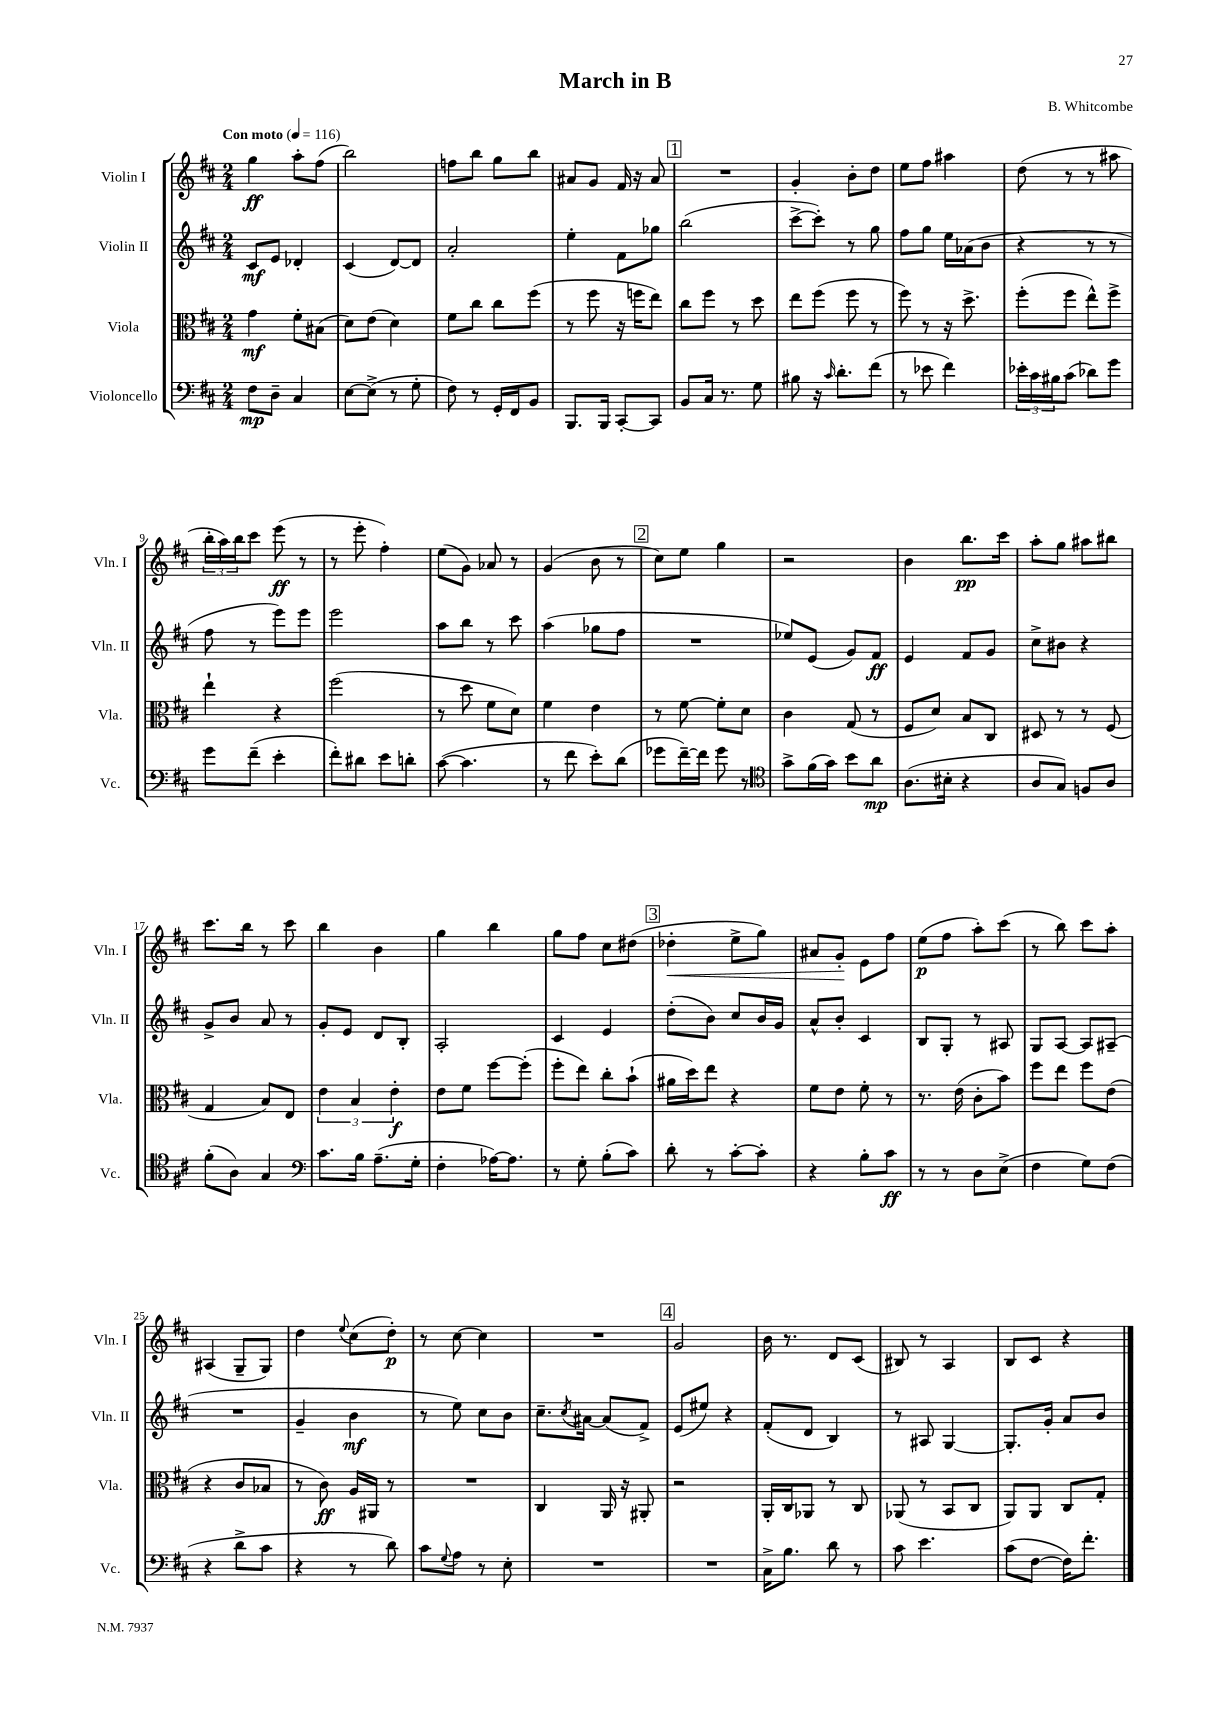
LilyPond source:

\header { title = "March in B" composer = "B. Whitcombe" }
<<
\new StaffGroup <<
\new Staff = "s0" \with { instrumentName = "Violin I" shortInstrumentName = "Vln. I" } {
    \clef treble \key d \major \numericTimeSignature \time 2/4 \tempo "Con moto" 4 = 116
    g''4\ff a''8-. fis''8( |
    b''2) |
    f''8 b''8 g''8 b''8 |
    ais'8 g'8 fis'16 r16 ais'8 |
    \mark \markup { \box "1" } R2 |
    g'4-. b'8-. d''8 |
    e''8 fis''8 ais''4 |
    d''8( r8 r8 ais''8 |
    \tuplet 3/2 { b''16-. a''16) b''16 } cis'''8 e'''8\ff( r8 |
    r8 e'''8-. fis''4-.) |
    e''8( g'8) aes'8 r8 |
    g'4( b'8 r8 |
    \mark \markup { \box "2" } cis''8) e''8 g''4 |
    r2 |
    b'4 b''8.\pp cis'''16 |
    a''8-. g''8 ais''8 bis''8 |
    cis'''8. b''16 r8 cis'''8 |
    b''4 b'4 |
    g''4 b''4 |
    g''8 fis''8 cis''8 dis''8( |
    \mark \markup { \box "3" } des''4-.\< e''8-> g''8) |
    ais'8 g'8-.\! e'8 fis''8 |
    e''8\p( fis''8 a''8-.) cis'''8( |
    r8 b''8) cis'''8 a''8-. |
    ais4( g8-- g8) |
    d''4 \appoggiatura { e''8 } cis''8( d''8-.\p) |
    r8 cis''8~ cis''4 |
    R2 |
    \mark \markup { \box "4" } g'2 |
    b'16 r8. d'8 cis'8( |
    bis8) r8 a4 |
    b8 cis'8 r4 \bar "|." |
}
\new Staff = "s1" \with { instrumentName = "Violin II" shortInstrumentName = "Vln. II" } {
    \clef treble \key d \major \numericTimeSignature \time 2/4
    cis'8\mf e'8 des'4-. |
    cis'4( d'8~) d'8 |
    a'2-. |
    e''4-. fis'8 ges''8 |
    \mark \markup { \box "1" } b''2( |
    cis'''8~-> cis'''8-.) r8 g''8 |
    fis''8 g''8 e''16 aes'16( b'8 |
    r4 r8 r8 |
    fis''8 r8 e'''8) e'''8 |
    e'''2 |
    a''8 b''8 r8 cis'''8 |
    a''4( ges''8 fis''8 |
    \mark \markup { \box "2" } R2 |
    ees''8) e'8( g'8) fis'8\ff |
    e'4 fis'8 g'8 |
    cis''8-> bis'8 r4 |
    g'8-> b'8 a'8 r8 |
    g'8-. e'8 d'8 b8-. |
    a2-. |
    cis'4 e'4 |
    \mark \markup { \box "3" } d''8-.( b'8) cis''8 b'16 g'16 |
    a'8-^ b'8-. cis'4 |
    b8 g8-. r8 ais8 |
    g8 a8~ a8 ais8--( |
    R2 |
    g'4-- b'4\mf |
    r8 e''8) cis''8 b'8 |
    cis''8.-- \acciaccatura { cis''8 } ais'16~ ais'8( fis'8->) |
    \mark \markup { \box "4" } e'8( eis''8) r4 |
    fis'8-.( d'8 b4) |
    r8 ais8 g4~ |
    g8.-. g'16-. a'8 b'8 \bar "|." |
}
\new Staff = "s2" \with { instrumentName = "Viola" shortInstrumentName = "Vla." } {
    \clef alto \key d \major \numericTimeSignature \time 2/4
    g'4\mf fis'8-. bis8( |
    d'8) e'8( d'4) |
    fis'8 cis''8 cis''8 fis''8( |
    r8 fis''8 r16 f''16 e''8) |
    \mark \markup { \box "1" } cis''8 fis''8 r8 d''8 |
    e''8 fis''8( fis''8 r8 |
    fis''8) r8 r16 d''8.-> |
    fis''8-.( fis''8 e''8-^) fis''8-> |
    e''4-! r4 |
    fis''2( |
    r8 d''8 fis'8 d'8) |
    fis'4 e'4 |
    \mark \markup { \box "2" } r8 fis'8~ fis'8-. d'8 |
    cis'4 g8( r8 |
    fis8 d'8) b8 cis8 |
    dis8 r8 r8 fis8( |
    g4 b8) e8 |
    \tuplet 3/2 { e'4 b4 e'4-.\f } |
    e'8 fis'8 fis''8~ fis''8-.( |
    fis''8-. e''8) cis''8-. b'8-!( |
    \mark \markup { \box "3" } ais'16 d''16) e''8 r4 |
    fis'8 e'8 fis'8-. r8 |
    r8. e'16( cis'8-. b'8) |
    fis''8 e''8 fis''8 e'8( |
    r4 cis'8 bes8 |
    r8 cis'8\ff) a16 ais,16 r8 |
    R2 |
    cis4 a,16 r16 ais,8-. |
    \mark \markup { \box "4" } r2 |
    a,16-. cis16 aes,8 r8 cis8 |
    aes,8( r8 b,8 cis8 |
    a,8) a,8 cis8 g8-. \bar "|." |
}
\new Staff = "s3" \with { instrumentName = "Violoncello" shortInstrumentName = "Vc." } {
    \clef bass \key d \major \numericTimeSignature \time 2/4
    fis8\mp d8-- cis4 |
    e8~ e8->( r8 g8-. |
    fis8) r8 g,16-. fis,16 b,8 |
    b,,8. b,,16 cis,8~-. cis,8 |
    \mark \markup { \box "1" } b,8 cis16 r8. g8 |
    bis8 r16 \grace { cis'16 } d'8.-. fis'8( |
    r8 ees'8 fis'4) |
    \tuplet 3/2 { ees'16-. cis'16 bis16 } cis'8( des'8) g'8 |
    g'8 fis'8--( e'4-. |
    fis'8-.) dis'8 e'8 d'8-. |
    cis'8~( cis'4. |
    r8 fis'8 e'8-.) d'8( |
    \mark \markup { \box "2" } ges'8 fis'16~--) fis'16 ges'8 r8 |
    \clef tenor g'8-> fis'16( g'16) b'8 a'8\mp |
    a8.( bis16-. r4 |
    a8 g8) f8 a8 |
    fis'8-.( a8) g4 |
    \clef bass cis'8. b16 a8.--( g16-. |
    fis4-. aes16~) aes8. |
    r8 g8-. b8-.( cis'8) |
    \mark \markup { \box "3" } d'8-. r8 cis'8~-. cis'8-. |
    r4 b8-. cis'8\ff |
    r8 r8 d8 e8->( |
    fis4 g8) fis8( |
    r4 d'8-> cis'8 |
    r4 r8 d'8) |
    cis'8 \appoggiatura { g8 } a8 r8 e8-. |
    R2 |
    \mark \markup { \box "4" } R2 |
    cis16-> b8. d'8 r8 |
    cis'8 e'4. |
    cis'8( fis8~ fis16) fis'8.-. \bar "|." |
}
>>
>>
